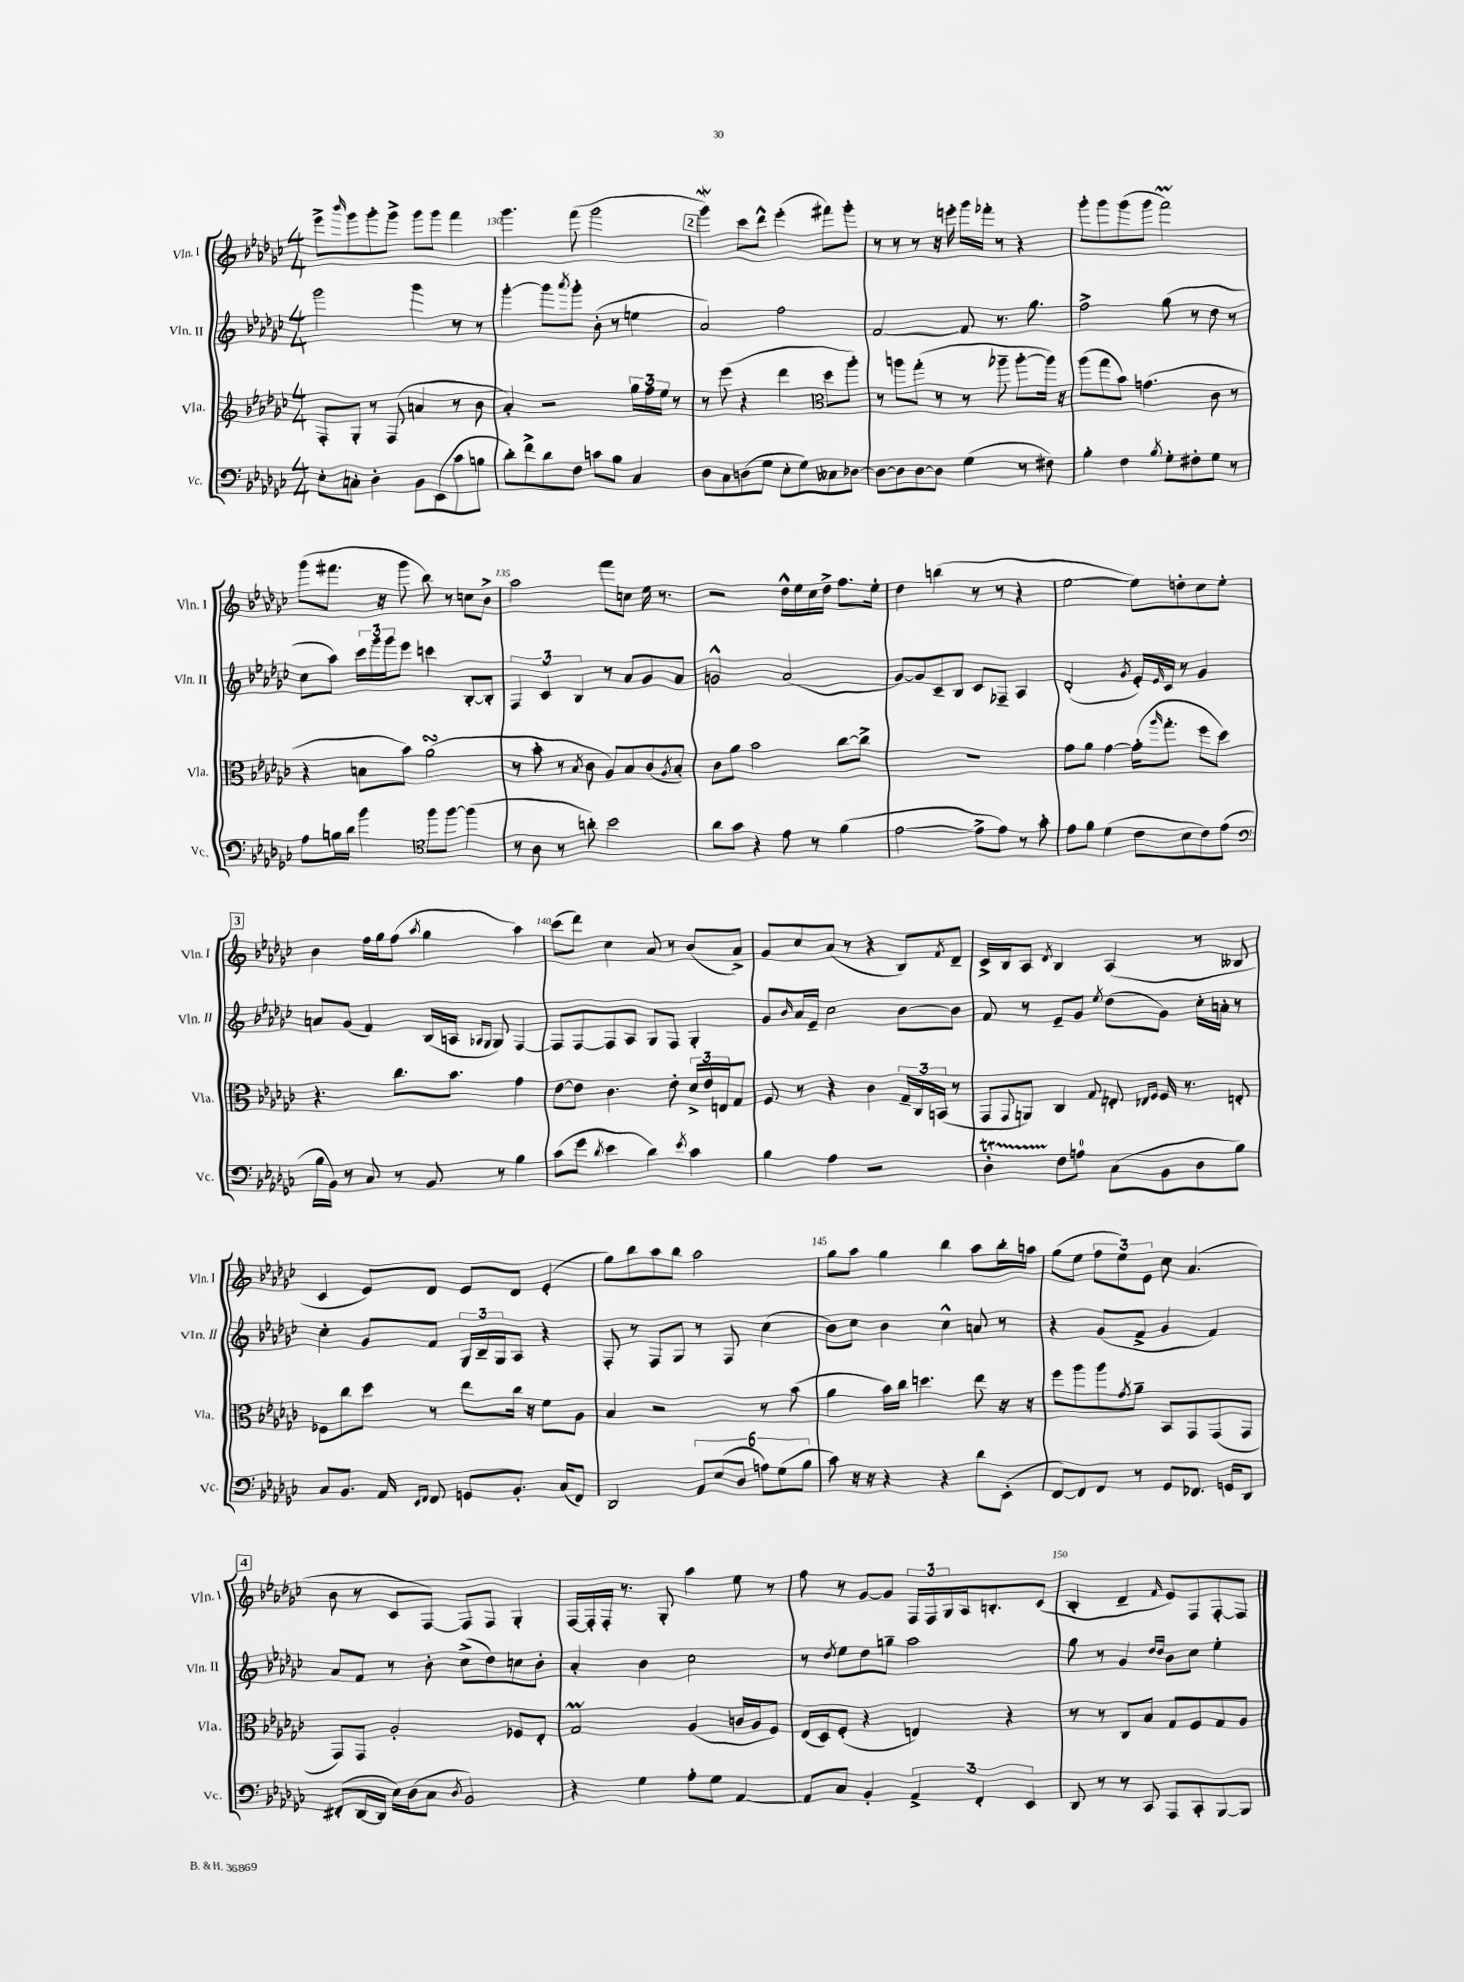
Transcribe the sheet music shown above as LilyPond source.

<<
\new StaffGroup <<
\new Staff = "s0" \with { instrumentName = "Vln. I" shortInstrumentName = "Vln. I" } {
    \clef treble \key ges \major \numericTimeSignature \time 4/4
    ees'''8-> \grace { bes'''16 } ges'''8 ges'''8-. ges'''8-> ges'''8 ges'''8 f'''4 |
    ges'''4. f'''8( ges'''2 |
    \mark \markup { \box "2" } ges'''4\mordent) ces'''8 des'''8-^ ees'''4-.( fis'''8) ges'''8-. |
    r8 r8 r8 r16 e'''16-. ges'''16 fes'''16-. r8 r4 |
    ges'''8-. ges'''8 ges'''8( ges'''8 f'''2\prall) |
    ges'''8( fis'''8. r16 ges'''8 bes''8) r8 c''8 bes'8-> |
    aes''2 f'''8 c''8 ees''16 r8. |
    r2 des''16-^ ees''16 ces''16 des''16-> f''8. ees''16-. |
    des''4 b''4( r8 r8 r4 |
    ees''2~ ees''8) d''8-. ces''8 ees''8-. |
    \mark \markup { \box "3" } bes'4 f''16 ges''16 f''8( \acciaccatura { aes''8 } ges''4 aes''4) |
    ces'''8( des'''8) ces''4 aes'8 r8 bes'8( aes'8->) |
    ges'8 ces''8 aes'8( r8 r4 bes8) \acciaccatura { f'8 } des'8-- |
    ces'16-> bes16 aes8 \acciaccatura { des'8 } bes4 aes4( r8 beses8 |
    ces'4 ees'8) des'8 ees'8 des'8 ees'4-.( |
    ges''8) bes''8 aes''8 bes''8 aes''2 |
    ges''8 aes''8 ges''4 bes''4 aes''8 bes''16-. a''16 |
    ges''8( ees''8 \tuplet 3/2 { f''8 ees''8) ees'8 } ces''8 aes'4.( |
    \mark \markup { \box "4" } bes'8 r8 ces'8 f8~) f8 f8 ges4-. |
    f16~ f16-. f16-. r8. ges8-. aes''4 ees''8 r8 |
    f''8 r8 ges'8~ ges'8 \tuplet 3/2 { f16 f16 ges16 } aes16 b8.-. ces'8( |
    bes4-. des'4-- \grace { f'16 } ees'8) f8 f8~-. f8 \bar "|." |
}
\new Staff = "s1" \with { instrumentName = "Vln. II" shortInstrumentName = "Vln. II" } {
    \clef treble \key ges \major \numericTimeSignature \time 4/4
    ges'''2 ges'''4 r8 r8 |
    ges'''4~-. ges'''8 \acciaccatura { aes'''8 } ges'''8-. bes'8-.( r8 e''4 |
    \mark \markup { \box "2" } aes'2) f''2 |
    f'2~ f'8 r8. ges''8. |
    f''2-> ges''8( r8 des''8 r8 |
    ces''8 aes''8) \tuplet 3/2 { ces'''16 ges'''16 ges'''16 } ees'''8 c'''4 bes8~-. bes8-. |
    \tuplet 3/2 { f4 ces'4 bes4 } r8 aes'8 ges'8 aes'8 |
    g'2-^ aes'2( |
    ges'8~) ges'8 ces'8-- bes8 ces'8 fes8-- aes4 |
    des'2-.( \acciaccatura { ges'8 } ees'16-.) \grace { ees'16 } ces'16 r8 ges'4 |
    \mark \markup { \box "3" } a'8 ges'8( f'4) bes16( a16 \grace { aes16 ges16 } ges8) f4~ |
    f8 f8~ f8 aes8 ges8 f8 ges4-. |
    ges'8 \grace { bes'16 } aes'16 ees'16-- ces''2 bes'8~ bes'8 |
    f'8 r8 ees'8-- ges'8 \acciaccatura { ees''8 } des''8( ges'8) ces''16-. a'16-. r8 |
    ces''4-. ges'8 f'8 \tuplet 3/2 { ges16 bes16-- ges16 } aes8 r4 |
    f8-. r8 f8 ges8 r8 f8 ces''4( |
    bes'8) ces''8 bes'4 ces''4-^ a'8 r8 |
    r4 ges'8( f'8-> ges'4 f'4) |
    \mark \markup { \box "4" } aes'8 f'8 r8 bes'8-. ces''8->( des''8) c''8 bes'8-. |
    aes'4-. bes'4 ces''2 |
    r8 \acciaccatura { des''8 } ees''8 des''8 g''8-- aes''2 |
    ges''8 r8 ges'4 \grace { des''16 des''16 } bes'8 ces''8 ees''4-. \bar "|." |
}
\new Staff = "s2" \with { instrumentName = "Vla." shortInstrumentName = "Vla." } {
    \clef treble \key ges \major \numericTimeSignature \time 4/4
    f8-. ges8-. r8 f8( a'4 r8 bes'8 |
    aes'4-.) r2 \tuplet 3/2 { ges''16 f''16 ees''16 } r8 |
    \mark \markup { \box "2" } r8 ees'''8( r4 des'''4 \clef alto des''8 aes''8-.) |
    r8 a''8 ges''8-.( r8 r8 aes''8-- aes''8~-. aes''16) r16 |
    aes''8( ges''8 bes'8) g'4.( ces'8 r8 |
    r4 b8 bes'8) aes'2\turn( |
    r8 bes'8-. r8 \acciaccatura { bes8 } ces'8 aes8) bes8 ces'8( \acciaccatura { aes8 } bes8-.) |
    ces'8 aes'8 bes'2 ces''8~ ces''8-> |
    R1 |
    ges'8 aes'8 ges'4~ ges'16-.( \grace { aes''16 } ges''8.-. f''8 des''8) |
    \mark \markup { \box "3" } r4. ces''8. bes'8. ges'4 |
    ees'8~ ees'8 ces'4. ees'8-. \tuplet 3/2 { des'16-> ees'16 e16 } ges8 |
    f8 r8 r4 ces'4 \tuplet 3/2 { ges16-- ces16 b,16( } r8 |
    ges,8 \appoggiatura { ges,8 } a,8) ces4 \appoggiatura { ges8 } e8-. \grace { ees16 f16 } f16 r8. e8-. |
    fes8 ces''8 des''8 r8 ees''8 ces''16 r16 f'8 aes8 |
    bes4 r2 r8 bes'8( |
    aes'4 bes'16) ces''16 d''4. ees''8 r16 r16 |
    f''8 aes''8 aes''8 \acciaccatura { ges'8 } aes'8-- bes,8 ges,8 ges,8( ges,8 |
    \mark \markup { \box "4" } ges,8) ges,8 aes2-. fes8 ees8-. |
    ges2\prall aes4( c'16 aes16 f8) |
    ees16( des16) f8-.( r4 e4) r4 |
    r8 r8 ces8 bes8 ges8 f8 ges8 aes8 \bar "|." |
}
\new Staff = "s3" \with { instrumentName = "Vc." shortInstrumentName = "Vc." } {
    \clef bass \key ges \major \numericTimeSignature \time 4/4
    ees8-. c8-. des4-. bes,8 ees,8( ces'8 b8 |
    des'8-.) f'8-> des'8 f8 c'8 bes8 ces4 |
    \mark \markup { \box "2" } des8 ces8 d8( ges8 ees8-. ges8) ceses8 des8~ |
    des8~ des8 des8~ des8 ges4( r8 fis8) |
    bes4-. f4 \acciaccatura { bes8 } ges8-. fis8-. ges8 r8 |
    aes8 b16 des'16 bes'4 \clef tenor f''8 f''8~ f''4( |
    r8 aes8 r8 a'8-.) bes'2 |
    aes'8 ges'8 r4 ees'8 r8 f'4( |
    ees'2~ ees'8-> ees'8) r8 ges'8-. |
    ees'8 f'8 des'4( ces'8 bes8 ces'8) ees'8( |
    \mark \markup { \box "3" } \clef bass bes16 bes,16) r8 ces8 r8 bes,8 r8 bes4 |
    ces'8( ges'8 \acciaccatura { des'8 } ees'4 des'4) \acciaccatura { ees'8 } ces'4 |
    bes4 aes4 r2 |
    des4-.\startTrillSpan f8\stopTrillSpan a8-0 ces8( bes,8 des8 bes8) |
    ces8 bes,8. aes,16 \grace { ees,16 f,16 } f,8 g,8 bes,8.-. ces16( f,8) |
    des,2 \tuplet 6/4 { aes,8 ees8( des8 a8) ges8( bes8 } |
    ces'8) r16 r16 r4 r4 des'8 ees,8-.( |
    f,8~) f,8 f,8 r8 ges,8 fes,8. g,16 des,8 |
    \mark \markup { \box "4" } fis,8-.( des,16~ des,16 ees16) des16( ces8 \acciaccatura { des8 } bes,2) |
    r4 ges4 aes8-. ges8 aes,4~ |
    aes,8 ces8 bes,4-. \tuplet 3/2 { aes,4-> f,4-. ees,4 } |
    des,8 r8 r8 ces,8 aes,,8 ces,8-. bes,,8~ bes,,8 \bar "|." |
}
>>
>>
\layout { \context { \Score currentBarNumber = #129 \override BarNumber.break-visibility = ##(#f #t #t) barNumberVisibility = #(every-nth-bar-number-visible 5) } }
